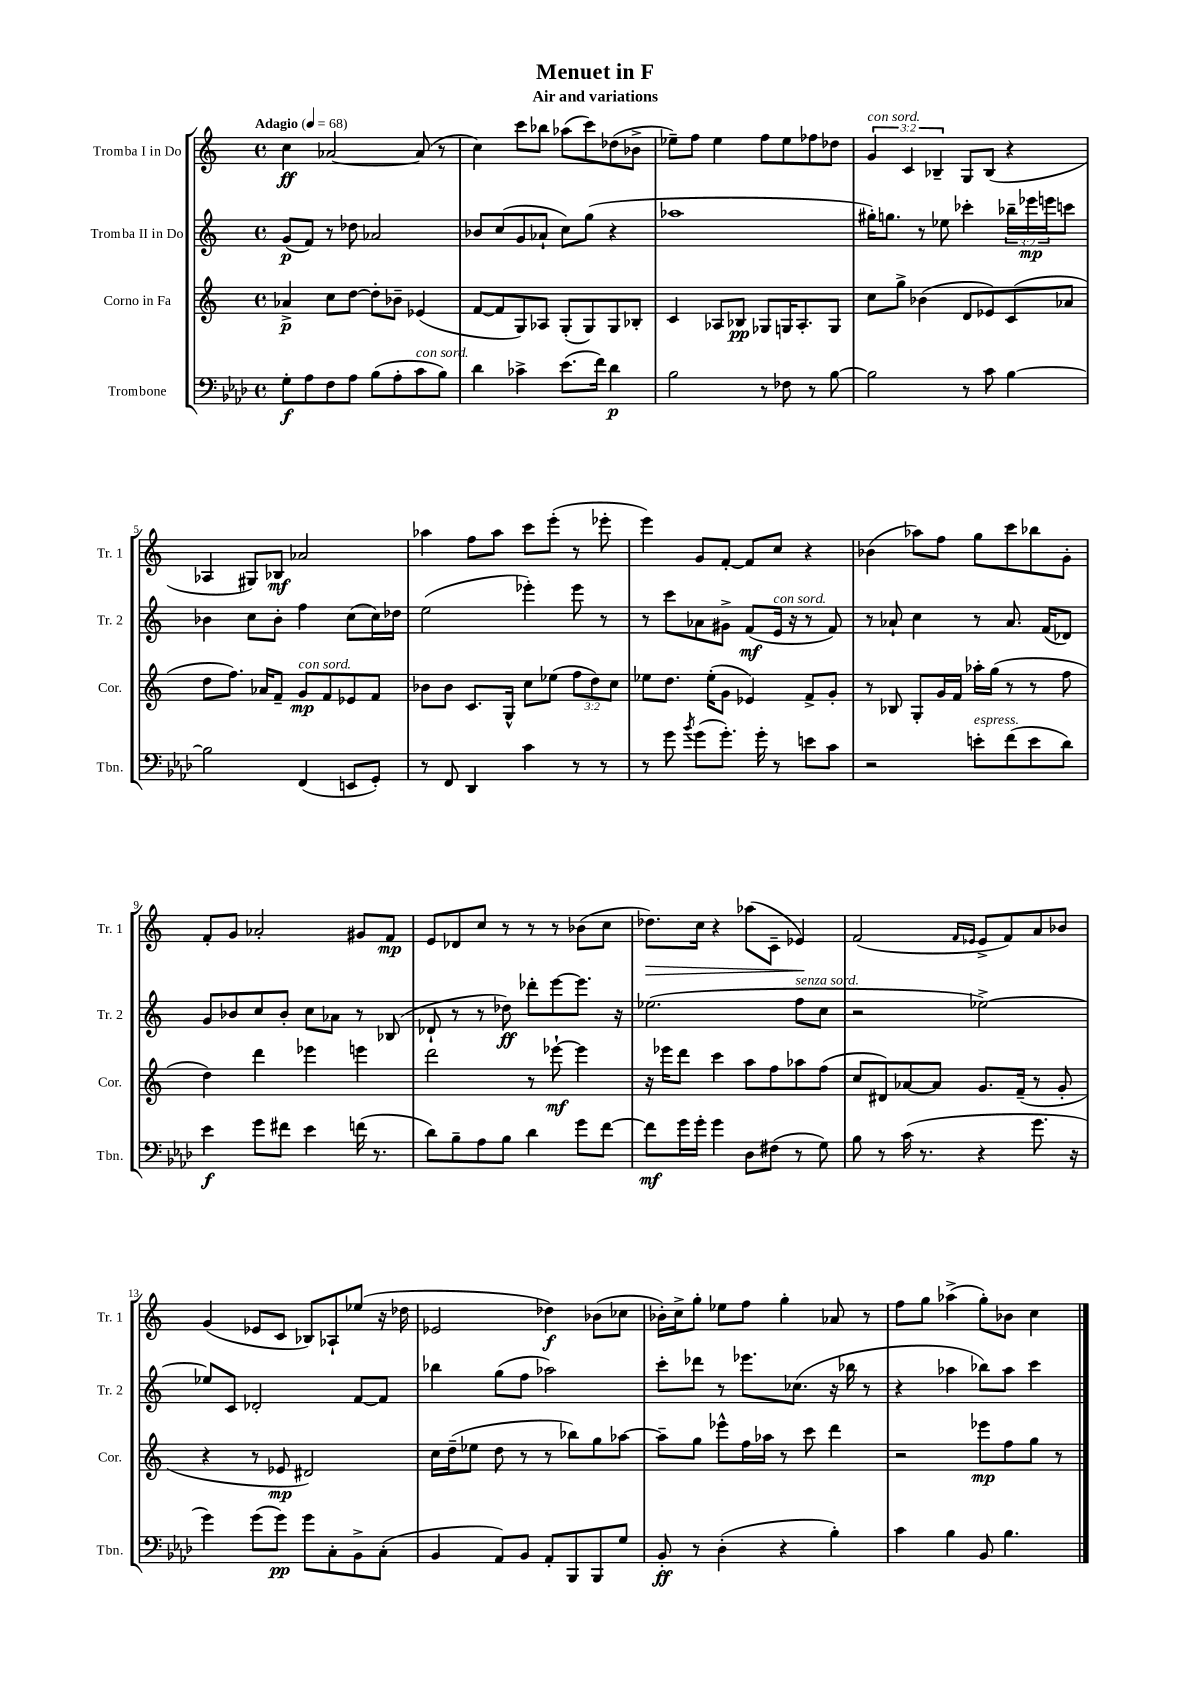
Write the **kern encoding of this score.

**kern	**dynam	**kern	**dynam	**kern	**dynam	**kern	**dynam
*part4	*part4	*part3	*part3	*part2	*part2	*part1	*part1
*staff4	*staff4	*staff3	*staff3	*staff2	*staff2	*staff1	*staff1
*I"Trombone	*	*I"Corno in Fa	*	*I"Tromba II in Do	*	*I"Tromba I in Do	*
*I'Tbn.	*	*I'Cor.	*	*I'Tr. 2	*	*I'Tr. 1	*
*clefF4	*	*clefG2	*	*clefG2	*	*clefG2	*
*k[b-e-a-d-]	*	*k[]	*	*k[]	*	*k[]	*
*M4/4	*	*M4/4	*	*M4/4	*	*M4/4	*
*met(c)	*	*met(c)	*	*met(c)	*	*met(c)	*
*MM68	*	*MM68	*	*MM68	*	*MM68	*
=1	=1	=1	=1	=1	=1	=1	=1
!	!	!	!	!	!	!LO:TX:a:B:t=Adagio	!
8G'\L	f	4a-X^/	p	(8g/L	p	4cc\	ff
8A-\	.	.	.	8f/J)	.	.	.
8F\	.	8cc\L	.	8r	.	[2a-X/	.
8A-\J	.	[8dd\J	.	8dd-X\	.	.	.
(8B-\L	.	8dd'\L]	.	2a-X/	.	.	.
8A-'\	.	8b-X~\J	.	.	.	.	.
!LO:TX:a:i:t=con sord.	!	!	!	!	!	!	!
8c\	.	(4e-X/	.	.	.	(8a-/]	.
8B-\J)	.	.	.	.	.	8r	.
=2	=2	=2	=2	=2	=2	=2	=2
4d-\	.	[8f/L	.	8b-X/L	.	4cc\)	.
.	.	8f/]	.	(8cc/	.	.	.
4c-X^\	.	8G/)	.	8g/	.	8ccc\L	.
.	.	8A-X/J	.	8a-X`/J	.	8bb-X\J	.
(8.e-\L	.	(8G'/L	.	8cc\L)	.	(8aa-X\L	.
.	.	8G/)	.	(8gg\J	.	8ccc\)	.
16f\Jk)	.	.	.	.	.	.	.
4d-\	p	8G/	.	4r	.	(8dd-X\	.
.	.	8B-X'/J	.	.	.	8b-X^\J	.
=3	=3	=3	=3	=3	=3	=3	=3
2B-\	.	4c/	.	1aa-X	.	8ee-X~\L)	.
.	.	.	.	.	.	8ff\J	.
.	.	8A-X/L	.	.	.	4ee-\	.
.	.	8B-X/J	pp	.	.	.	.
8r	.	8G-X/L	.	.	.	8ff\L	.
8F-X\	.	16Gn/K	.	.	.	8ee-\	.
.	.	8.A-'/	.	.	.	.	.
8r	.	.	.	.	.	8ff-X\	.
[8B-\	.	8G/J	.	.	.	8dd-X\J	.
=4	=4	=4	=4	=4	=4	=4	=4
!	!	!	!	!	!	!LO:TX:a:i:t=con sord.	!
2B-\]	.	8cc\L	.	16gg#X'\KL)	.	6g/	.
.	.	.	.	8.ggn\J	.	.	.
.	.	8gg^\J	.	.	.	.	.
.	.	.	.	.	.	6c/	.
.	.	(4b-X\	.	8r	.	.	.
.	.	.	.	.	.	6B-X~/	.
.	.	.	.	8ee-X\	.	.	.
8r	.	8d/L	.	4ccc-X'\	.	8G/L	.
8c\	.	8e-X/)	.	.	.	(8B-/J	.
[4B-\	.	(8c/	.	24bb-X~\LL	.	4r	.
.	.	.	.	24eee-X\	mp	.	.
.	.	.	.	24eeen\J	.	.	.
.	.	8a-X/J	.	8cccn\J	.	.	.
!!LO:LB:g=z
=5	=5	=5	=5	=5	=5	=5	=5
2B-\]	.	8dd\L	.	4b-X\	.	4A-X/	.
.	.	8.ff\J)	.	.	.	.	.
.	.	.	.	8cc\L	.	8G#X/L)	.
.	.	16a-X/KL	.	.	.	.	.
.	.	8f~/J	.	8b-'\J	.	8B-X/J	mf
!	!	!LO:TX:a:i:t=con sord.	!	!	!	!	!
(4FF/	.	8g/L	mp	4ff\	.	2a-X/	.
.	.	8f/	.	.	.	.	.
8EEn/L	.	8e-X/	.	(8cc\L	.	.	.
8GG'/J)	.	8f/J	.	16cc\L)	.	.	.
.	.	.	.	16dd-X\JJ	.	.	.
=6	=6	=6	=6	=6	=6	=6	=6
8r	.	8b-X\L	.	(2ee\	.	4aa-X\	.
8FF/	.	8b-\J	.	.	.	.	.
4DD-/	.	8.c/L	.	.	.	8ff\L	.
.	.	.	.	.	.	8aa-\J	.
.	.	16G^^/Jk	.	.	.	.	.
4c\	.	8cc\L	.	4eee-X'\)	.	8ccc\L	.
.	.	(8ee-X\J	.	.	.	(8eee'\J	.
8r	.	12ff\L	.	8eee-\	.	8r	.
.	.	12dd\)	.	.	.	.	.
8r	.	.	.	8r	.	8eee-X'\	.
.	.	12cc\J	.	.	.	.	.
=7	=7	=7	=7	=7	=7	=7	=7
8r	.	8ee-X\L	.	8r	.	4eee\)	.
8g\	.	8.dd\J	.	8ccc\L	.	.	.
8qb-/	.	.	.	.	.	.	.
(8g\L	.	.	.	8a-X\	.	8g/L	.
.	.	(16ee-'\KL	.	.	.	.	.
8.g'\J)	.	8g\J	.	8g#X^\J	.	[8f'/J	.
.	.	4e-X/)	.	(8f/L	mf	8f/L]	.
16g'\	.	.	.	.	.	.	.
!	!	!	!	!LO:TX:a:i:t=con sord.	!	!	!
8r	.	.	.	16e/Jk	.	8cc/J	.
.	.	.	.	16r	.	.	.
8en\L	.	8f^/L	.	8r	.	4r	.
8c\J	.	8g'/J	.	8f/)	.	.	.
=8	=8	=8	=8	=8	=8	=8	=8
2r	.	8r	.	8r	.	(4b-X\	.
.	.	8B-X/	.	8a-X`/	.	.	.
.	.	8G'/L	.	4cc\	.	8aa-X\L)	.
.	.	16g/L	.	.	.	8ff\J	.
.	.	16f/JJ	.	.	.	.	.
!LO:TX:a:i:t=espress.	!	!	!	!	!	!	!
8en'\L	.	16aa-X'\LL	.	8r	.	8gg\L	.
.	.	(16gg\JJ	.	.	.	.	.
(8f\	.	8r	.	8.a-/	.	8ccc\	.
8e\	.	8r	.	.	.	8bb-X\	.
.	.	.	.	(16f/KL	.	.	.
8d-\J)	.	8ff\	.	8d-X/J)	.	8g'\J	.
!!LO:LB:g=z
=9	=9	=9	=9	=9	=9	=9	=9
4e-\	f	4dd\)	.	8g/L	.	8f'/L	.
.	.	.	.	8b-X/	.	8g/J	.
8g\L	.	4ddd\	.	8cc/	.	2a-X'/	.
8f#X\J	.	.	.	8b-'/J	.	.	.
4e-\	.	4eee-X\	.	8cc\L	.	.	.
.	.	.	.	8a-X\J	.	.	.
(16fn\	.	4eeen\	.	8r	.	8g#X/L	.
8.r	.	.	.	.	.	.	.
.	.	.	.	(8B-X/	.	8f/J	mp
=10	=10	=10	=10	=10	=10	=10	=10
8d-\L)	.	2ddd\	.	8d-X`/	.	8e/L	.
8B-~\	.	.	.	8r	.	8d-X/	.
8A-\	.	.	.	8r	.	8cc/J	.
8B-\J	.	.	.	8dd-X\)	ff	8r	.
4d-\	.	8r	.	8ddd-X'\L	.	8r	.
.	.	[8eee-X`\	mf	[8eee\	.	8r	.
8g\L	.	4eee-\]	.	8.eee\J]	.	(8b-X\L	.
[8f\J	.	.	.	.	.	8cc\J	.
.	.	.	.	16r	.	.	.
=11	=11	=11	=11	=11	=11	=11	=11
!	!	!	!	!	!	!	!LO:HP:b
8f\L]	mf	16r	.	(2.ee-X\	.	8.dd-X\L)	>
.	.	16eee-X\KL	.	.	.	.	.
16g\L	.	8ddd\J	.	.	.	.	.
16g'\JJ	.	.	.	.	.	16cc\Jk	.
4g\	.	4ccc\	.	.	.	4r	.
8D-\L	.	8aa\L	.	.	.	(8aa-X\L	.
(8F#X\J	.	8ff\	.	.	.	8c~\J	.
!	!	!	!	!LO:TX:a:i:t=senza sord.	!	!	!
8r	.	8aa-X\	.	8ff\L	.	4e-X/)	.
8G\)	.	(8ff\J	.	8cc\J	.	.	.
.	.	.	.	.	.	.	]
=12	=12	=12	=12	=12	=12	=12	=12
8B-\	.	8cc/L	.	2r	.	(2f/	.
8r	.	8d#X/)	.	.	.	.	.
(16c\	.	[8a-X/	.	.	.	.	.
8.r	.	.	.	.	.	.	.
.	.	8a-/J]	.	.	.	.	.
.	.	.	.	.	.	16qqf/LL	.
.	.	.	.	.	.	16qqe-X/JJ	.
4r	.	8.g/L	.	[2ee-X^\)	.	8e-^/L	.
.	.	.	.	.	.	8f/)	.
.	.	(16f~/Jk	.	.	.	.	.
8.g\	.	8r	.	.	.	8a/	.
.	.	8g'/	.	.	.	8b-X/J	.
16r	.	.	.	.	.	.	.
!!LO:LB:g=z
=13	=13	=13	=13	=13	=13	=13	=13
4g\)	.	4r	.	8ee-X/L]	.	(4g/	.
.	.	.	.	8c/J	.	.	.
(8g\L	.	8r	.	2d-X'/	.	8e-X/L	.
8g\J)	pp	8e-X/	mp	.	.	8c/J	.
8g\L	.	2d#X/)	.	.	.	8B-X/L)	.
8C'\	.	.	.	.	.	8A-X`/	.
8BB-^\	.	.	.	[8f/L	.	(8ee-X/J	.
(8C'\J	.	.	.	8f/J]	.	16r	.
.	.	.	.	.	.	16dd-X\	.
=14	=14	=14	=14	=14	=14	=14	=14
4BB-/	.	16cc\LL	.	4bb-X\	.	2e-X/	.
.	.	(16dd~\J	.	.	.	.	.
.	.	8ee-X\J	.	.	.	.	.
8AA-/L)	.	8dd\	.	(8gg\L	.	.	.
8BB-/J	.	8r	.	8ff\J	.	.	.
8AA-'/L	.	8r	.	2aa-X\)	.	4dd-X\)	f
8BBB-/	.	8bb-X\L)	.	.	.	.	.
8BBB-/	.	8gg\	.	.	.	(8b-X\L	.
8G/J	.	[8aa-X\J	.	.	.	8cc-X\J	.
=15	=15	=15	=15	=15	=15	=15	=15
8BB-'/	ff	8aa-~\L]	.	8ccc'\L	.	16b-X'\LL)	.
.	.	.	.	.	.	16cc^\J	.
8r	.	8gg\J	.	8ddd-X\J	.	8gg'\J	.
(4D-'\	.	8eee-X^^\L	.	8r	.	8ee-X\L	.
.	.	16ff\L	.	8.eee-X\L	.	8ff\J	.
.	.	16aa-X\JJ	.	.	.	.	.
4r	.	8r	.	.	.	4gg'\	.
.	.	.	.	(8.cc-X\J	.	.	.
.	.	8ccc\	.	.	.	.	.
4B-'\)	.	4ddd\	.	16r	.	8a-X/	.
.	.	.	.	16bb-X\	.	.	.
.	.	.	.	8r	.	8r	.
=16	=16	=16	=16	=16	=16	=16	=16
4c\	.	2r	.	4r	.	8ff\L	.
.	.	.	.	.	.	8gg\J	.
4B-\	.	.	.	4aa-X\	.	(4aa-X^\	.
8BB-/	.	8eee-X\L	mp	8bb-X\L)	.	8gg'\L)	.
4.B-\	.	8ff\	.	8aa-\J	.	8b-X\J	.
.	.	8gg\J	.	4ccc\	.	4cc\	.
.	.	8r	.	.	.	.	.
==	==	==	==	==	==	==	==
*-	*-	*-	*-	*-	*-	*-	*-
